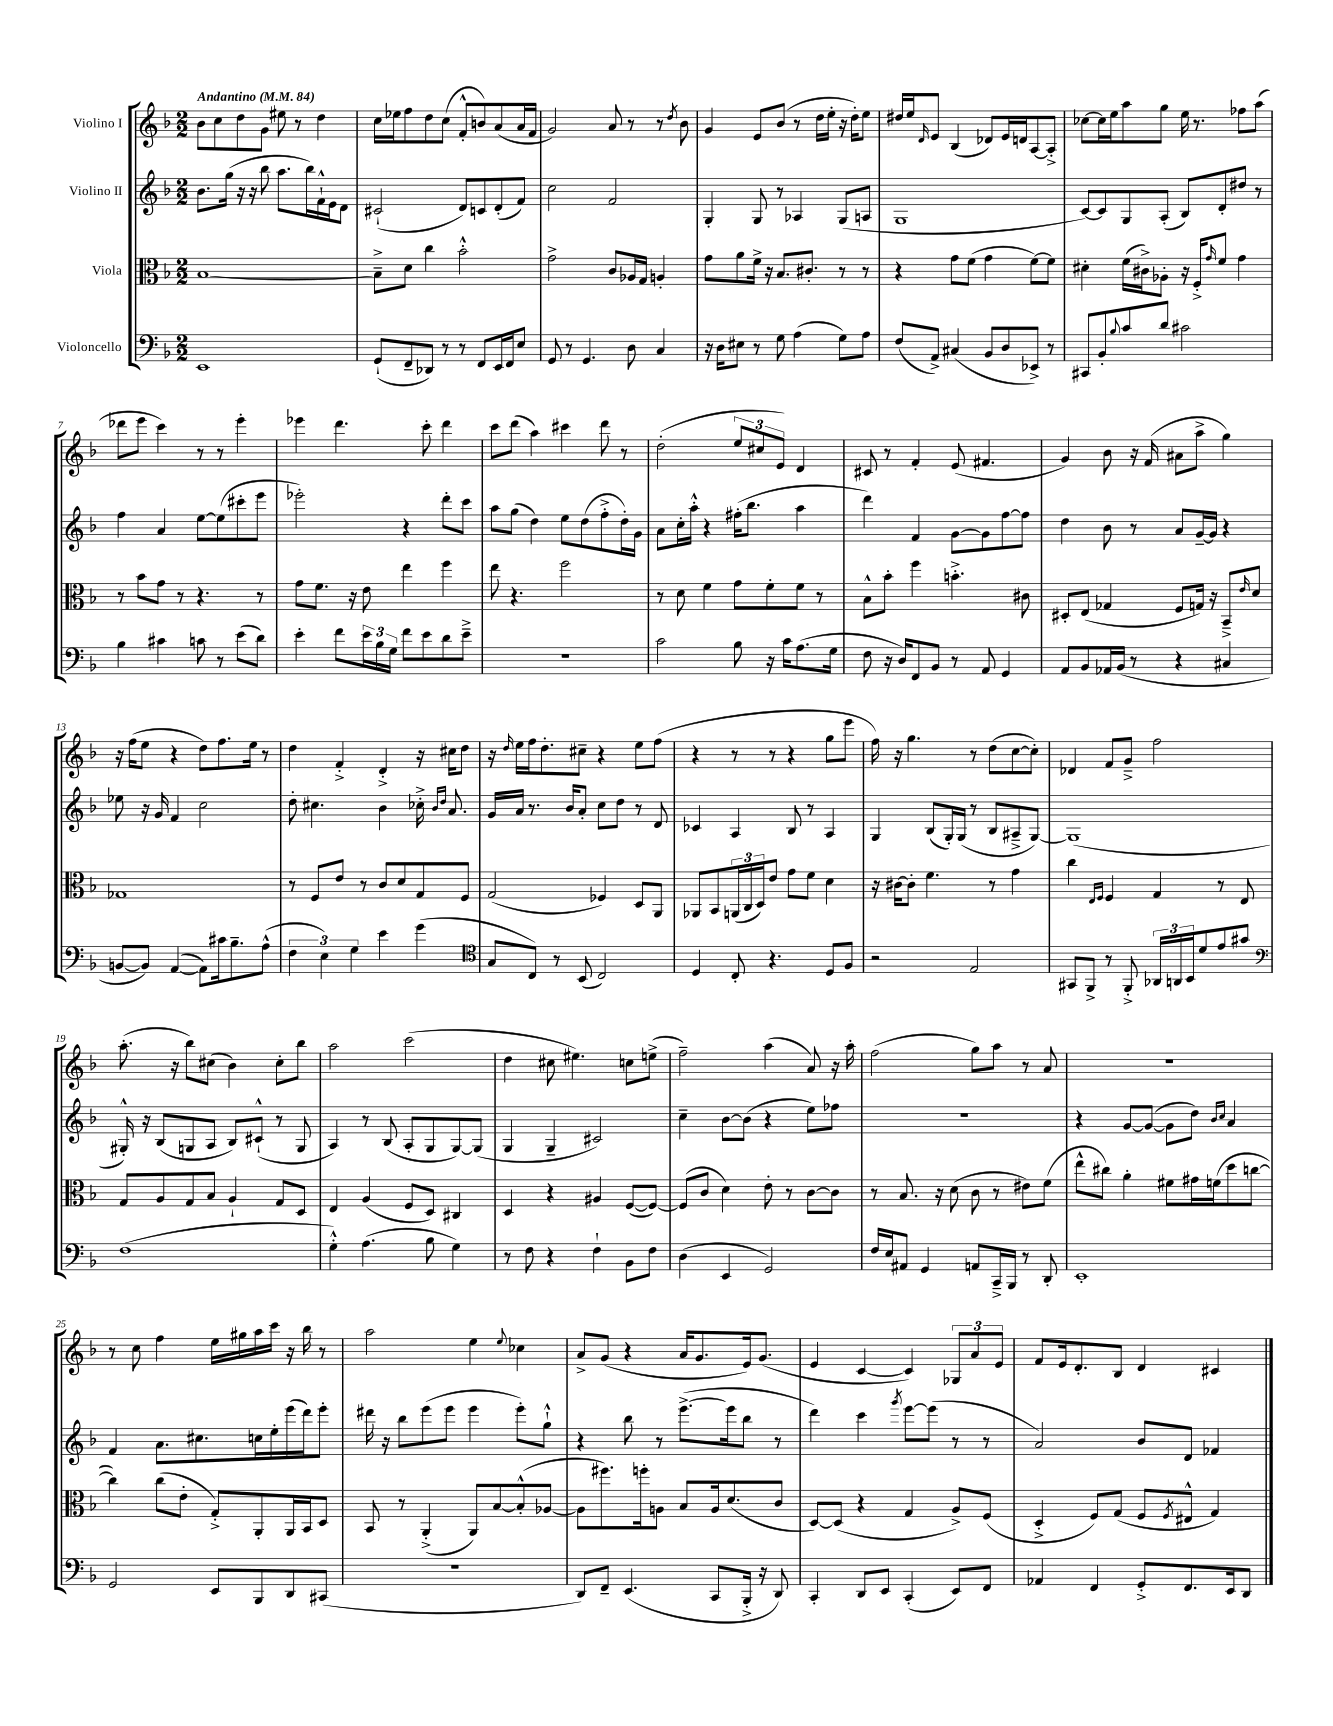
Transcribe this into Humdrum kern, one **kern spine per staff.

**kern	**kern	**kern	**kern
*part4	*part3	*part2	*part1
*staff4	*staff3	*staff2	*staff1
*I"Violoncello	*I"Viola	*I"Violino II	*I"Violino I
*clefF4	*clefC3	*clefG2	*clefG2
*k[b-]	*k[b-]	*k[b-]	*k[b-]
*M2/2	*M2/2	*M2/2	*M2/2
*MM84	*MM84	*MM84	*MM84
=1	=1	=1	=1
!	!	!	!LO:TX:a:B:t=Andantino
1EE	[1B-	8.b-\L	8b-\L
.	.	.	8cc\
.	.	(16gg\Jk	.
.	.	16r	8dd\
.	.	16r	.
.	.	8bb-\	8g\J
.	.	8.aa\L	8ee#X\
.	.	.	8r
.	.	16bb-\L)	.
.	.	16f`^^\	4dd\
.	.	16e\J	.
.	.	8d\J	.
=2	=2	=2	=2
(8GG`/L	8B-~^\L]	(2c#X`/	16cc\LL
.	.	.	16ee-X\J
8FF~/	8d\J	.	8ff\
8DD-X/J)	4cc\	.	8dd\
8r	.	.	(8cc\J
8r	2b-'^^\	8d/L)	8f'^^/L
8FF/L	.	8cn/	8bn/)
16EE/L	.	(8d'/	(8a/
16FF/J	.	.	.
8E/J	.	8f/J)	16a/L
.	.	.	16f/JJ
=3	=3	=3	=3
8GG/	2g^\	2cc\	2g/)
8r	.	.	.
4.GG/	.	.	.
.	8c/L	2f/	8a/
8D\	16A-X/L	.	8r
.	16G/JJ	.	.
4C/	4An'/	.	8r
.	.	.	8qdd/
.	.	.	8b-\
=4	=4	=4	=4
16r	8g\L	4G'/	4g/
16D\KL	.	.	.
8E#X\J	8a\	.	.
8r	16f^\Jk	8G/	8e/L
.	16r	.	.
8G\	8.B-/L	8r	(8b-/J
(4A\	.	4A-X/	8r
.	8.c#X'/J	.	.
.	.	.	16dd\LL
.	.	.	16ee'\JJ
8G\L)	8r	(8G/L	16r
.	.	.	16dd'\KL)
8A\J	8r	8An/J	8ee\J
=5	=5	=5	=5
(8F/L	4r	1G	16dd#X/LL
.	.	.	16ee/J
.	.	.	16qqd/
8AA^/J)	.	.	8e/J
(4C#X/	8g\L	.	(4B-/
.	(8f\J	.	.
8BB-/L	4g\	.	8d-X/L)
8D/	.	.	16e/L
.	.	.	16dn/J
8EE-X^/J)	[8f\L)	.	[8A/
8r	8f\J]	.	8A'^/J]
=6	=6	=6	=6
8CC#X/L	4d#X'\	[8c/L)	[8cc-X\L
8BB-'/	.	8c/]	16cc-\L]
.	.	.	16ee\J
8qqB-/	.	.	.
8c/	(16f\LL	8G/	8aa\
.	16c#X^\J)	.	.
8d/J	8A-X'\J	(8A'/J	8gg\J
2c#X\	16r	8B-/L)	16ee\
.	16F'^/KL	.	8.r
.	16qqg/	.	.
.	8f/J	8d'/	.
.	4g\	8dd#X/J	8ff-X\L
.	.	8r	(8aa\J
!!LO:LB:g=z
=7	=7	=7	=7
4B-\	8r	4ff\	8ddd-X\L
.	8b-\L	.	8eee\J
4c#X\	8g\J	4a/	4ccc\)
.	8r	.	.
8cn\	4.r	[8ee\L	8r
8r	.	(8ee\]	8r
(8e\L	.	8ccc#X'\	4eee'\
8d\J)	8r	8eee\J	.
=8	=8	=8	=8
4e'\	8g\L	2eee-X'\)	4eee-X\
.	8.f\J	.	.
8f\L	.	.	4.ddd\
.	16r	.	.
24e\L	8e\	.	.
24B-\	.	.	.
24G\JJ	.	.	.
8f\L	4ee\	4r	.
8e\	.	.	8ccc'\
8d\	4ff\	8ddd'\L	4ddd\
8e~^\J	.	8ccc\J	.
=9	=9	=9	=9
1r	8ee\	8aa\L	8ccc\L
.	4.r	(8gg\J	(8ddd\J
.	.	4dd\)	4aa\)
.	2ff\	8ee\L	4ccc#X\
.	.	(8dd\	.
.	.	8ff'^\	8ddd\
.	.	16dd'\L)	8r
.	.	16g\JJ	.
=10	=10	=10	=10
2c\	8r	8a\L	(2dd'\
.	8d\	16cc'\L	.
.	.	16aa'^^\JJ	.
.	4f\	4r	.
8B-\	8g\L	(16ff#X'\KL	12ee/L
.	.	8.bb-\J	.
.	.	.	12cc#X/
16r	8f'\	.	.
.	.	.	12e/J)
16c\KL	.	.	.
(8.A\	8f\J	4aa\	4d/
.	8r	.	.
16G\Jk	.	.	.
=11	=11	=11	=11
8F\	8B-^^\L	4ddd\)	8c#X/
16r	8b-'\J	.	8r
16D/KL)	.	.	.
8FF/	4ff\	4f/	4f'/
8BB-/J	.	.	.
8r	4.bn'^\	[8g\L	(8e/
8AA/	.	8g\]	4.f#X/
4GG/	.	[8ff\	.
.	8c#X\	8ff\J]	.
=12	=12	=12	=12
8AA/L	8D#X'/L	4dd\	4g/)
8BB-/	(8E/J	.	.
16AA-X/L	4G-X/	8b-\	8b-\
(16BB-/JJ	.	.	.
8r	.	8r	16r
.	.	.	(16f/
4r	8F/L	8a/L	8a#X\L
.	16Gn/Jk)	[16g~/L	8aa^\J
.	16r	16g/JJ]	.
4C#X/	8BB-~^/L	4r	4gg\)
.	16qqe/	.	.
.	8d/J	.	.
!!LO:LB:g=z
=13	=13	=13	=13
[8BBn/L	1G-X	8ee-X\	16r
.	.	.	(16ff\KL
8BB/J])	.	16r	8ee\J
.	.	16g/	.
([4AA/	.	4f/	4r
8AA\L])	.	2cc\	8dd\L)
16c#X\k	.	.	8.ff\
8.B-~\	.	.	.
.	.	.	16ee\Jk
(8A^^\J	.	.	8r
=14	=14	=14	=14
6F\	8r	8dd'\	4dd\
.	8F/L	4.cc#X\	.
6E\)	.	.	.
.	8e/J	.	4f'^/
6G\	.	.	.
.	8r	.	.
4e\	8c/L	4b-\	4d'^/
.	8d/	.	.
(4g\	8G/	16cc-X'^\	16r
.	.	16qqb-/LL	.
.	.	16qqdd/JJ	.
.	.	8.a/	16cc#X\KL
.	8F/J	.	8dd\J
=15	=15	=15	=15
*clefC4	*	*	*
8G/L	(2G/	16g/LL	16r
.	.	.	16qqdd/
.	.	16a/JJ	16ee\LL
8C/J)	.	8.r	16ff\J
.	.	.	8.dd'\
8r	.	.	.
.	.	16b-/KL	.
(8BB-/	.	8a'/J	8cc#X~\J
2C/)	4F-X/)	8cc\L	4r
.	.	8dd\J	.
.	8D/L	8r	8ee\L
.	8AA/J	8d/	(8ff\J
=16	=16	=16	=16
4D/	8AA-X/L	4c-X/	4r
.	8BB-/	.	.
8C'/	(24AAn/L	4A/	8r
.	24C/	.	.
.	24D/J)	.	.
4.r	8e/J	.	8r
.	8g\L	8B-/	4r
.	8f\J	8r	.
8D/L	4d\	4A/	8gg\L
8F/J	.	.	8eee\J
=17	=17	=17	=17
2r	16r	4G/	16ff\)
.	[16c#X\KL	.	16r
.	8c#'\J]	.	4.gg\
.	4.f\	(8B-/L	.
.	.	16G'/L)	.
.	.	(16G/JJ	.
2E/	.	8r	8r
.	8r	8B-/L	(8dd\L
.	4g\	8A#X~^/	[8cc\
.	.	[8G/J)	8cc'\J])
=18	=18	=18	=18
8GG#X/L	4cc\	(1G]	4d-X/
8FF^/J	.	.	.
.	16qqE/LL	.	.
.	16qqF/JJ	.	.
8r	4F/	.	8f/L
8FF'^/	.	.	8g~^/J
24AA-X/LL	4G/	.	2ff\
24AAn/	.	.	.
24BB-/J	.	.	.
8d/	.	.	.
8e/	8r	.	.
8g#X/J	8E/	.	.
!!LO:LB:g=z
=19	=19	=19	=19
*clefF4	*	*	*
(1F	8G/L	16G#X'^^/)	(8.aa'\
.	.	16r	.
.	8A/	(8B-/L	.
.	.	.	16r
.	8G/	8Gn/	8bb-\L)
.	8B-/J	8A/J	(8cc#X\J
.	4A`/	8B-/L)	4b-\)
.	.	(8c#X`^^/J	.
.	8G/L	8r	8cc#'\L
.	8D/J	8G/	8bb-\J
=20	=20	=20	=20
4G'^^\)	4E/	4A/)	2aa\
(4.A\	(4A/	8r	.
.	.	(8B-/	.
.	8F/L	8A'/L	(2ccc\
8B-\	8D/J)	8G/	.
4G\)	4C#X/	[8G/)	.
.	.	(8G/J]	.
=21	=21	=21	=21
8r	4D/	4G/	4dd\
8F\	.	.	.
4r	4r	4G~/	8cc#X\
.	.	.	4.ee#X\)
4F`\	4A#X/	2c#X/)	.
8BB-\L	([8F/L	.	8ccn\L
8F\J	8F/J_)	.	(8een^\J
=22	=22	=22	=22
(4D\	(8F/L]	4cc~\	2ff~\)
.	8c/J	.	.
4EE/	4d\)	[8b-\L	.
.	.	(8b-\J]	.
2GG/)	8e'\	4r	(4aa\
.	8r	.	.
.	[8c\L	8ee\L)	8a/)
.	8c\J]	8ff-X\J	16r
.	.	.	16aa'\
=23	=23	=23	=23
16F/LL	8r	1r	(2ff\
16E/J	.	.	.
8AA#X/J	8.B-/	.	.
4GG/	.	.	.
.	16r	.	.
.	(8d\	.	.
8AAn/L	8c\	.	8gg\L)
16CC~^/L	8r	.	8aa\J
16BBB-/JJ	.	.	.
8r	8e#X\L)	.	8r
8DD'/	(8f\J	.	8a/
=24	=24	=24	=24
1EE'	8ee^^\L	4r	1r
.	8cc#X\J)	.	.
.	4a'\	[8g/L	.
.	.	(8g/J_	.
.	8f#X\L	8g\L]	.
.	16g#X\L	8dd\J)	.
.	(16fn\J	.	.
.	.	16qqb-/LL	.
.	.	16qqcc/JJ	.
.	8dd\	4a/	.
.	[8ccn\J	.	.
!!LO:LB:g=z
=25	=25	=25	=25
2GG/	4cc\])	4f/	8r
.	.	.	8cc\
.	(8cc\L	8.a\L	4ff\
.	8e'\J	.	.
.	.	8.cc#X\	.
8EE/L	8G'^/L)	.	16ee\LL
.	.	.	16gg#X\
8BBB-/	8AA'/	16ccn\L	16aa\
.	.	16ee'\	16ccc\JJ
8DD/	16AA/L	(16eee\	16r
.	16BB-/J	16ddd\J)	16bb-\
(8CC#X/J	8D/J	8eee'\J	8r
=26	=26	=26	=26
1r	8BB-/	16ddd#X\	2aa\
.	.	16r	.
.	8r	8bb-\L	.
.	(4AA'^/	(8eee\	.
.	.	8eee\J	.
.	8AA/L)	4eee\	4ee\
.	[8B-/	.	.
.	.	.	8qqee/
.	(8B-'^^/]	8eee'\L)	4cc-X\
.	[8A-X/J	8gg`^^\J	.
=27	=27	=27	=27
8DD/L)	8A-\L]	4r	8a^/L
8FF~/J	8.ff#X\)	.	(8g/J
(4.EE/	.	8bb-\	4r
.	16ffn'\k	.	.
.	8An\J	8r	.
.	8B-/L	([8.eee^\L	16a/KL
.	.	.	8.g/
8CC/L	16A/k	.	.
.	(8.d/	16eee\k]	.
16BBB-'^/Jk	.	8bb-\J	16e/k)
16r	.	.	(8.g/J
8DD/)	8c/J	8r	.
=28	=28	=28	=28
4CC'/	[8D/L)	4ddd\)	4e/
.	(8D/J]	.	.
8DD/L	4r	4ccc\	[4c/
8EE/J	.	.	.
.	.	8qggg/	.
(4CC'/	4G/	[8eee\L	4c/])
.	.	(8eee\J]	.
8EE/L)	8A^/L)	8r	12G-X/L
.	.	.	12a/
8FF/J	(8F/J	8r	.
.	.	.	12e/J
=29	=29	=29	=29
4AA-X/	4D'^/	2a/)	8f/L
.	.	.	16e/k
.	.	.	8.d'/
4FF/	8F/L)	.	.
.	(8G/J	.	8B-/J
8GG'^/L	8F/L	8b-/L	4d/
.	8qF/	.	.
8.FF/	8E#X^^/J	8d/J	.
.	4G/)	4f-X/	4c#X/
16EE/k	.	.	.
8DD/J	.	.	.
==	==	==	==
*-	*-	*-	*-
